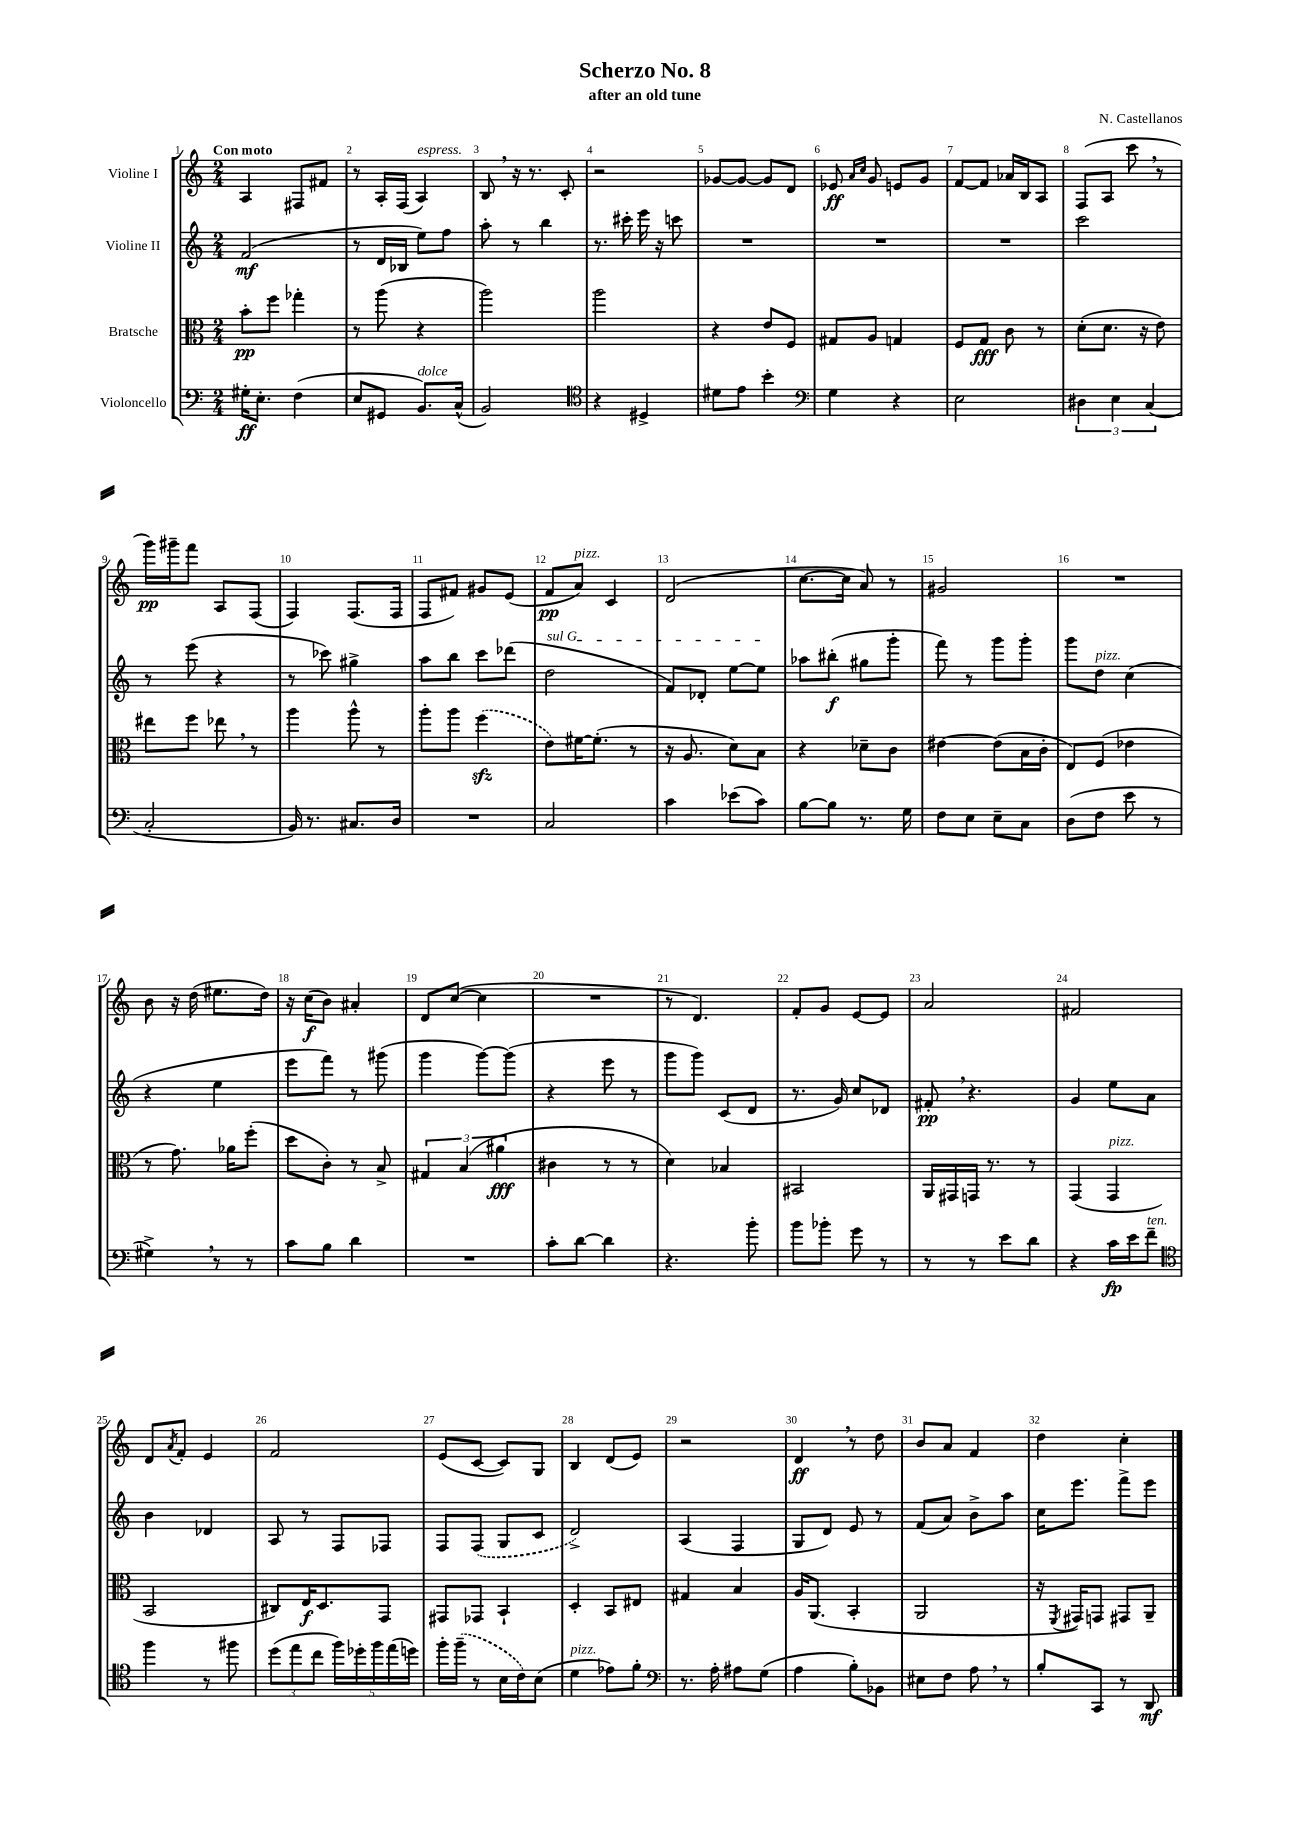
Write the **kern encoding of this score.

**kern	**dynam	**kern	**dynam	**kern	**dynam	**kern	**dynam
*part4	*part4	*part3	*part3	*part2	*part2	*part1	*part1
*staff4	*staff4	*staff3	*staff3	*staff2	*staff2	*staff1	*staff1
*I"Violoncello	*	*I"Bratsche	*	*I"Violine II	*	*I"Violine I	*
*clefF4	*	*clefC3	*	*clefG2	*	*clefG2	*
*k[]	*	*k[]	*	*k[]	*	*k[]	*
*M2/4	*	*M2/4	*	*M2/4	*	*M2/4	*
=1	=1	=1	=1	=1	=1	=1	=1
!	!	!	!	!	!	!LO:TX:a:B:t=Con moto	!
16G#X'\KL	ff	8b'\L	pp	(2f/	mf	4A/	.
8.E'\J	.	.	.	.	.	.	.
.	.	8ff\J	.	.	.	.	.
(4F\	.	4gg-X'\	.	.	.	8F#X/L	.
.	.	.	.	.	.	8f#X/J	.
=2	=2	=2	=2	=2	=2	=2	=2
8E/L	.	8r	.	8r	.	8r	.
8GG#X/J	.	(8aa\	.	16d/LL	.	16A'/LL	.
.	.	.	.	16B-X/JJ	.	(16F/JJ	.
!	!	!	!	!	!	!LO:TX:a:i:t=espress.	!
!LO:TX:a:i:t=dolce	!	!	!	!	!	!	!
8.BB/L)	.	4r	.	8ee\L)	.	4A/)	.
.	.	.	.	8ff\J	.	.	.
(16C^^/Jk	.	.	.	.	.	.	.
=3	=3	=3	=3	=3	=3	=3	=3
2BB/)	.	2aa\)	.	8aa'\	.	8B,/	.
.	.	.	.	8r	.	16r	.
.	.	.	.	.	.	8.r	.
.	.	.	.	4bb\	.	.	.
.	.	.	.	.	.	8c'/	.
=4	=4	=4	=4	=4	=4	=4	=4
*clefC4	*	*	*	*	*	*	*
4r	.	2aa\	.	8.r	.	2r	.
.	.	.	.	16ccc#X'\	.	.	.
4D#X^/	.	.	.	16eee\	.	.	.
.	.	.	.	16r	.	.	.
.	.	.	.	8cccn\	.	.	.
=5	=5	=5	=5	=5	=5	=5	=5
8d#X\L	.	4r	.	2r	.	[8g-X/L	.
8e\J	.	.	.	.	.	8g-/J_	.
4b'\	.	8e/L	.	.	.	8g-/L]	.
.	.	8F/J	.	.	.	8d/J	.
=6	=6	=6	=6	=6	=6	=6	=6
*clefF4	*	*	*	*	*	*	*
4G\	.	8G#X/L	.	2r	.	8e-X/	ff
.	.	.	.	.	.	16qqa/LL	.
.	.	.	.	.	.	16qqcc/JJ	.
.	.	8A/J	.	.	.	8g/	.
4r	.	4Gn/	.	.	.	8en/L	.
.	.	.	.	.	.	8g/J	.
=7	=7	=7	=7	=7	=7	=7	=7
2E\	.	8F/L	.	2r	.	[8f/L	.
.	.	8G/J	fff	.	.	8f/J]	.
.	.	8c\	.	.	.	16a-X/LL	.
.	.	.	.	.	.	16B/J	.
.	.	8r	.	.	.	8A/J	.
=8	=8	=8	=8	=8	=8	=8	=8
6D#X\	.	(8d'\L	.	2ccc\	.	(8F/L	.
.	.	8.d\J	.	.	.	8A/J	.
6E\	.	.	.	.	.	.	.
.	.	.	.	.	.	8ccc,\	.
.	.	16r	.	.	.	.	.
(6C/	.	.	.	.	.	.	.
.	.	8e\)	.	.	.	8r	.
!!LO:LB:g=z
=9	=9	=9	=9	=9	=9	=9	=9
2C'/	.	8ee#X\L	.	8r	.	16ggg\LL)	pp
.	.	.	.	.	.	16ggg#X~\J	.
.	.	8ff\J	.	(8eee\	.	8fff\J	.
.	.	8ee-X,\	.	4r	.	8A/L	.
.	.	8r	.	.	.	(8F/J	.
=10	=10	=10	=10	=10	=10	=10	=10
16BB/)	.	4aa\	.	8r	.	4F/)	.
8.r	.	.	.	.	.	.	.
.	.	.	.	8ccc-X\)	.	.	.
8.C#X/L	.	8aa^^\	.	4gg#X^\	.	(8.F/L	.
.	.	8r	.	.	.	.	.
16D/Jk	.	.	.	.	.	16F/Jk	.
=11	=11	=11	=11	=11	=11	=11	=11
2r	.	8aa'\L	.	8aa\L	.	8F/L	.
.	.	8aa\J	.	8bb\J	.	8f#X/J)	.
.	.	(4ffzz\	.	8ccc\L	.	8g#X/L	.
.	.	.	.	(8ddd-X\J	.	(8e/J	.
=12	=12	=12	=12	=12	=12	=12	=12
!	!	!	!	!LO:TX:a:i:t=sul G	!	!	!
2C/	.	8e\L)	.	2dd\	.	8f/L	pp
!	!	!	!	!	!	!LO:TX:a:i:t=pizz.	!
.	.	[16f#X\K	.	.	.	8a/J)	.
.	.	(8.f#'\J]	.	.	.	.	.
.	.	.	.	.	.	4c/	.
.	.	8r	.	.	.	.	.
=13	=13	=13	=13	=13	=13	=13	=13
4c\	.	16r	.	8f/L)	.	(2d/	.
.	.	8.A/	.	.	.	.	.
.	.	.	.	8d-X'/J	.	.	.
(8e-X\L	.	8d\L)	.	[8ee\L	.	.	.
8c\J)	.	8B\J	.	8ee\J]	.	.	.
=14	=14	=14	=14	=14	=14	=14	=14
[8B\L	.	4r	.	8aa-X\L	.	[8.cc\L	.
8B\J]	.	.	.	(8bb#X'\J	f	.	.
.	.	.	.	.	.	16cc\Jk]	.
8.r	.	8d-X~\L	.	8gg#X\L	.	8a/)	.
.	.	8c\J	.	8ggg'\J	.	8r	.
16G\	.	.	.	.	.	.	.
=15	=15	=15	=15	=15	=15	=15	=15
8F\L	.	[4e#X\	.	8fff\)	.	2g#X/	.
8E\J	.	.	.	8r	.	.	.
8E~\L	.	(8e#\L]	.	8ggg\L	.	.	.
8C\J	.	16B\L	.	8ggg'\J	.	.	.
.	.	16c'\JJ	.	.	.	.	.
=16	=16	=16	=16	=16	=16	=16	=16
(8D\L	.	8E/L)	.	8ggg\L	.	2r	.
!	!	!	!	!LO:TX:a:i:t=pizz.	!	!	!
8F\J	.	(8F/J	.	8dd\J	.	.	.
8e\	.	4e-X\	.	(4cc\	.	.	.
8r	.	.	.	.	.	.	.
!!LO:LB:g=z
=17	=17	=17	=17	=17	=17	=17	=17
4G#X^,\)	.	8r	.	4r	.	8b\	.
.	.	8.g\)	.	.	.	16r	.
.	.	.	.	.	.	(16dd\	.
8r	.	.	.	4ee\	.	8.ee#X\L	.
.	.	16a-X\KL	.	.	.	.	.
8r	.	(8ff'\J	.	.	.	.	.
.	.	.	.	.	.	16dd\Jk)	.
=18	=18	=18	=18	=18	=18	=18	=18
8c\L	.	8dd\L	.	8eee\L	.	16r	.
.	.	.	.	.	.	(16cc\KL	f
8B\J	.	8c'\J)	.	8fff\J)	.	8b\J)	.
4d\	.	8r	.	8r	.	4a#X'/	.
.	.	8B^/	.	(8ggg#X\	.	.	.
=19	=19	=19	=19	=19	=19	=19	=19
2r	.	6G#X/	.	4ggg\	.	8d/L	.
.	.	.	.	.	.	([8cc/J	.
.	.	(6B/	.	.	.	.	.
.	.	.	.	[8ggg\L)	.	4cc\]	.
.	.	6a#X\	fff	.	.	.	.
.	.	.	.	(8ggg\J]	.	.	.
=20	=20	=20	=20	=20	=20	=20	=20
8c'\L	.	4c#X\	.	4r	.	2r	.
[8d\J	.	.	.	.	.	.	.
4d\]	.	8r	.	8eee\	.	.	.
.	.	8r	.	8r	.	.	.
=21	=21	=21	=21	=21	=21	=21	=21
4.r	.	4d\)	.	8ggg\L	.	8r	.
.	.	.	.	8ggg\J)	.	4.d/)	.
.	.	4B-X/	.	(8c/L	.	.	.
8b'\	.	.	.	8d/J	.	.	.
=22	=22	=22	=22	=22	=22	=22	=22
8b\L	.	2BB#X/	.	8.r	.	8f'/L	.
8b-X'\J	.	.	.	.	.	8g/J	.
.	.	.	.	16g/)	.	.	.
8g\	.	.	.	8cc/L	.	[8e/L	.
8r	.	.	.	8d-X/J	.	8e/J]	.
=23	=23	=23	=23	=23	=23	=23	=23
8r	.	16AA/LL	.	8f#X',/	pp	2a/	.
.	.	16GG#X/	.	.	.	.	.
8r	.	16GGn/JJ	.	4.r	.	.	.
.	.	8.r	.	.	.	.	.
8e\L	.	.	.	.	.	.	.
8d\J	.	8r	.	.	.	.	.
=24	=24	=24	=24	=24	=24	=24	=24
4r	.	(4GG/	.	4g/	.	2f#X/	.
!	!	!LO:TX:a:i:t=pizz.	!	!	!	!	!
16c\LL	fp	4GG/	.	8ee\L	.	.	.
16e\J	.	.	.	.	.	.	.
!LO:TX:a:i:t=ten.	!	!	!	!	!	!	!
8f~\J	.	.	.	8a\J	.	.	.
!!LO:LB:g=z
=25	=25	=25	=25	=25	=25	=25	=25
*clefC4	*	*	*	*	*	*	*
4ff\	.	2BB/	.	4b\	.	8d/L	.
.	.	.	.	.	.	8qa/	.
.	.	.	.	.	.	8f'/J	.
8r	.	.	.	4d-X/	.	4e/	.
8ff#X\	.	.	.	.	.	.	.
=26	=26	=26	=26	=26	=26	=26	=26
(12dd\L	.	8C#X/L)	.	8A/	.	2f/	.
12ee\	.	.	.	.	.	.	.
.	.	16E/K	f	8r	.	.	.
12cc\J	.	.	.	.	.	.	.
.	.	8.D/	.	.	.	.	.
20ff\LL)	.	.	.	8F/L	.	.	.
20dd-X'\	.	.	.	.	.	.	.
20ff\	.	.	.	.	.	.	.
.	.	8GG/J	.	8F-X/J	.	.	.
(20ee\	.	.	.	.	.	.	.
20ddn\JJ)	.	.	.	.	.	.	.
=27	=27	=27	=27	=27	=27	=27	=27
16ff'\LL	.	8GG#X/L	.	8F/L	.	(8e/L	.
(16ff~\JJ	.	.	.	.	.	.	.
8r	.	8GG-X/J	.	(8F/J	.	[8c/J	.
16B\LL	.	4BB`/	.	8G/L	.	8c/L])	.
16c\J)	.	.	.	.	.	.	.
(8B\J	.	.	.	8c/J	.	8G/J	.
=28	=28	=28	=28	=28	=28	=28	=28
!LO:TX:a:i:t=pizz.	!	!	!	!	!	!	!
4d\	.	4D'/	.	2d^/)	.	4B/	.
8e-X\L)	.	8BB/L	.	.	.	(8d/L	.
8f'\J	.	8E#X/J	.	.	.	8e/J)	.
=29	=29	=29	=29	=29	=29	=29	=29
*clefF4	*	*	*	*	*	*	*
8.r	.	4G#X/	.	(4A/	.	2r	.
16A'\	.	.	.	.	.	.	.
8A#X\L	.	4B/	.	4F/	.	.	.
(8G\J	.	.	.	.	.	.	.
=30	=30	=30	=30	=30	=30	=30	=30
4A\	.	16A/KL	.	8G/L	.	4d,/	ff
.	.	(8.AA/J	.	.	.	.	.
.	.	.	.	8d/J)	.	.	.
8B'\L)	.	4BB'/	.	8e/	.	8r	.
8BB-X\J	.	.	.	8r	.	8dd\	.
=31	=31	=31	=31	=31	=31	=31	=31
8E#X\L	.	2AA/	.	(8f/L	.	8b/L	.
8F\J	.	.	.	8a/J)	.	8a/J	.
8A,\	.	.	.	8b^\L	.	4f/	.
8r	.	.	.	8aa\J	.	.	.
=32	=32	=32	=32	=32	=32	=32	=32
8B'/L	.	16r	.	16cc\KL	.	4dd\	.
.	.	8qFF/	.	.	.	.	.
.	.	16GG#X/KL)	.	8.eee\J	.	.	.
8CC/J	.	8GGn/J	.	.	.	.	.
8r	.	8GG#X/L	.	8fff^\L	.	4cc'\	.
8DD/	mf	8AA~/J	.	8eee\J	.	.	.
==	==	==	==	==	==	==	==
*-	*-	*-	*-	*-	*-	*-	*-
